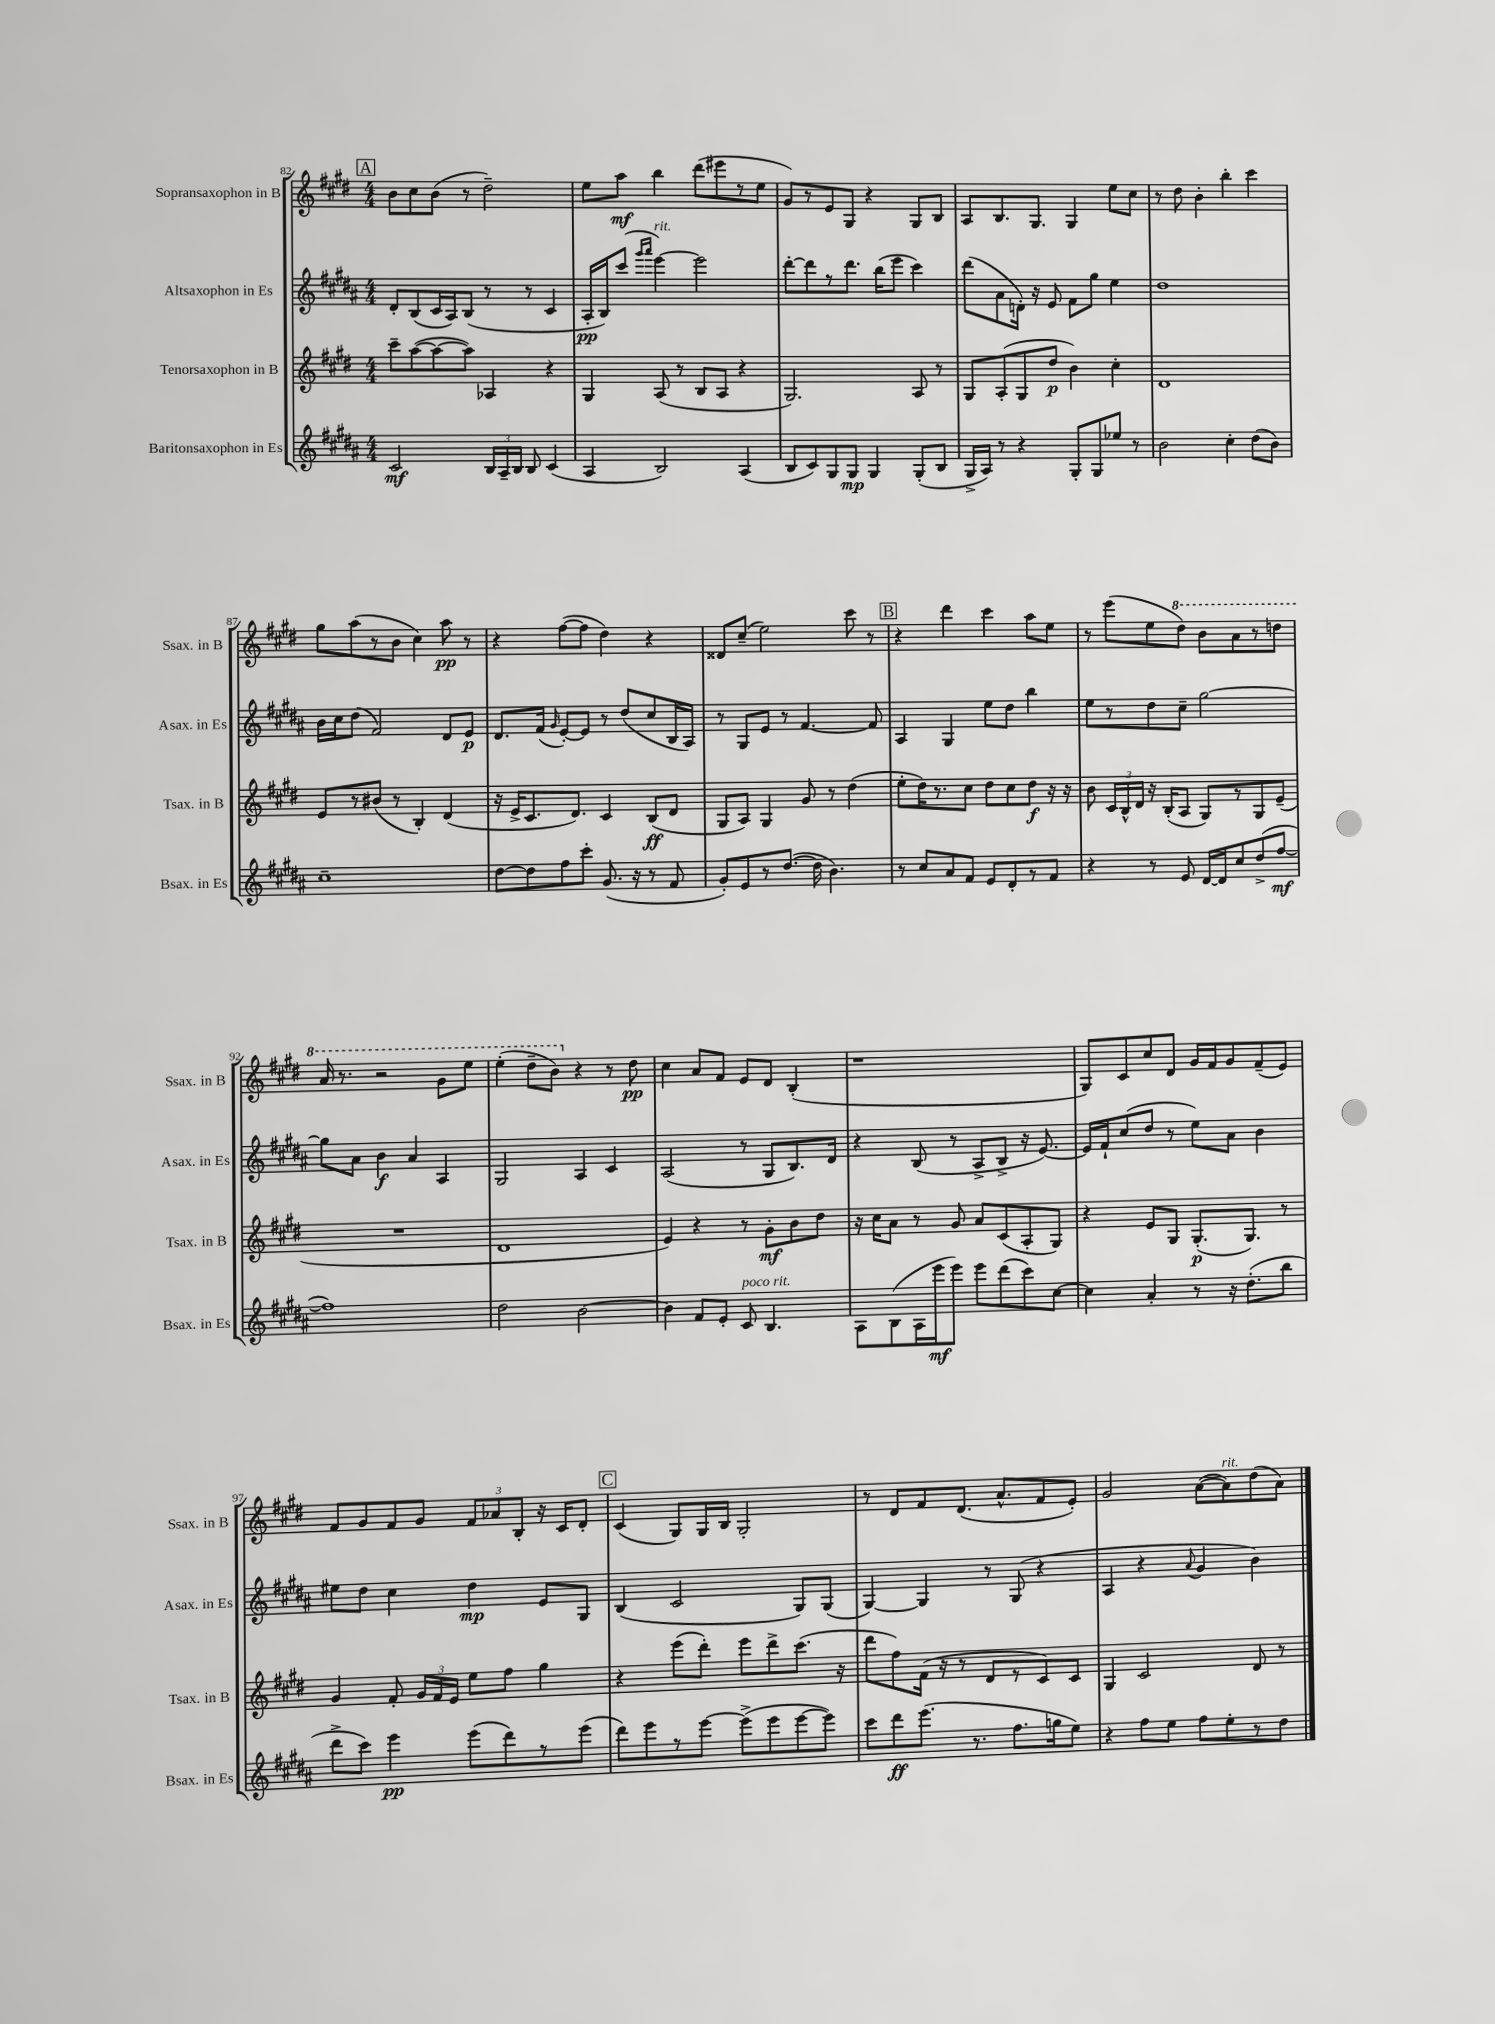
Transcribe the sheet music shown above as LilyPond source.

<<
\new StaffGroup <<
\new Staff = "s0" \with { instrumentName = "Sopransaxophon in B" shortInstrumentName = "Ssax. in B" } {
    \clef treble \key e \major \numericTimeSignature \time 4/4
    \autoBeamOff \mark \markup { \box "A" } b'8[ cis''8 b'8]( r8 dis''2--) |
    e''8[ a''8]\mf b''4 dis'''8[( eis'''8 r8 e''8] |
    gis'8[) r8 e'8 gis8] r4 gis8[ b8] |
    a8[ b8. gis8.] gis4 e''8[ cis''8] |
    r8 dis''8 b'4-. b''4-. cis'''4 |
    gis''8[ a''8( r8 b'8] cis''4) a''8\pp r8 |
    r4 fis''8[~( fis''8] dis''4) r4 |
    disis'8[ cis''8]--( e''2) cis'''8 r8 |
    \mark \markup { \box "B" } r4 dis'''4 cis'''4 a''8[ e''8] |
    r8 e'''8[( e''8 \ottava #1 dis'''8]) b''8[ a''8 r8 d'''8] |
    a''16 r8. r2 gis''8[ e'''8] |
    e'''4-.( dis'''8[-- b''8]) \ottava #0 r4 r8 dis''8\pp |
    cis''4 a'8[ fis'8] e'8[ dis'8] b4-.( |
    r1 |
    gis8[) cis'8 cis''8 dis'8] gis'16[ fis'16 gis'8 fis'8--( e'8]) |
    fis'8[ gis'8 fis'8 gis'8] \tuplet 3/2 { fis'8[ aes'8 b8]-. } r16 cis'16[ dis'8]-. |
    \mark \markup { \box "C" } cis'4( gis8[) gis16 b16] gis2-. |
    r8 dis'8[ fis'8 dis'8.]( a'8.[-^ fis'8 e'8]-.) |
    gis'2 a'8[~( a'8^\markup { \italic "rit." }) dis''8( a'8]) \bar "|." |
}
\new Staff = "s1" \with { instrumentName = "Altsaxophon in Es" shortInstrumentName = "Asax. in Es" } {
    \clef treble \key b \major \numericTimeSignature \time 4/4
    \autoBeamOff \mark \markup { \box "A" } dis'8[-. b8( cis'16 ais16) b8]( r8 r8 cis'4 |
    ais16[-.\pp b16) cis'''8]( \grace { gis'''16[ ais'''16] } e'''4~^\markup { \italic "rit." }) e'''2 |
    dis'''8[~-. dis'''8 r8 dis'''8.] b''16[( e'''8] cis'''4) |
    dis'''8[( ais'8 d'16]-.) r16 e'8 fis'8[ gis''8] e''4 |
    dis''1 |
    b'16[ cis''16 dis''8]( fis'2) dis'8[ e'8]\p |
    dis'8.[ fis'16]( \grace { gis'16 } e'8[~-.) e'8] r8 dis''8[( cis''8 b16 ais16]) |
    r8 gis8[ e'8] r8 fis'4.~ fis'8 |
    \mark \markup { \box "B" } ais4 gis4 e''8[ dis''8] b''4 |
    e''8[ r8 dis''8 cis''8]-- gis''2~ |
    gis''8[ ais'8] b'4\f ais'4 ais4 |
    gis2 ais4 cis'4 |
    ais2( r8 gis8[ b8.) dis'16] |
    r4 b8( r8 ais8[-> b8]-> r16 e'8.~) |
    e'16[ fis'16-! cis''8( dis''8] r8 e''8[) ais'8] b'4 |
    eis''8[ dis''8] cis''4 dis''4\mp e'8[ gis8] |
    \mark \markup { \box "C" } b4( cis'2 gis8[) gis8]( |
    gis4~) gis4 r8 gis8( r4 |
    ais4 r4 \appoggiatura { ais'8 } gis'4 b'4) \bar "|." |
}
\new Staff = "s2" \with { instrumentName = "Tenorsaxophon in B" shortInstrumentName = "Tsax. in B" } {
    \clef treble \key e \major \numericTimeSignature \time 4/4
    \autoBeamOff \mark \markup { \box "A" } cis'''8[-- a''8~( a''8~ a''8]) aes4 r4 |
    gis4 a8( r8 b8[ a8] r4 |
    gis2.) a8 r8 |
    gis8[ a8-.( gis8 dis''8]\p b'4) cis''4-. |
    dis'1 |
    e'8[ r8 bis'8]( r8 b4-.) dis'4( |
    r16 e'16[-> cis'8. dis'8.]) cis'4 b8[\ff( dis'8] |
    gis8[ a8]) gis4 gis'8 r8 dis''4( |
    \mark \markup { \box "B" } e''8[-. dis''16) r8. cis''8] dis''8[ cis''8 dis''8]\f r16 r16 |
    b'8 \tuplet 3/2 { cis'16[ b16-^ dis'16] } r16 b16[-.( a8] gis8[) r8 gis8 e'8]--( |
    R1 |
    dis'1 |
    e'4) r4 r8 gis'8[-.\mf b'8 dis''8] |
    r16 cis''16[ a'8] r8 gis'8 a'8[ cis'8( a8-. gis8]) |
    r4 e'8[ gis8] gis8.[-.\p( gis8.]) r8 |
    gis'4 fis'8-. \tuplet 3/2 { gis'16[ fis'16 e'16] } e''8[ fis''8] gis''4 |
    \mark \markup { \box "C" } r4 e'''8[( dis'''8]-.) e'''8[ dis'''8-> cis'''8.]( r16 |
    dis'''8[ fis''8) fis'16]( r16 r8 dis'8[ r8 cis'8) cis'8] |
    gis4 cis'2 dis'8 r8 \bar "|." |
}
\new Staff = "s3" \with { instrumentName = "Baritonsaxophon in Es" shortInstrumentName = "Bsax. in Es" } {
    \clef treble \key b \major \numericTimeSignature \time 4/4
    \autoBeamOff \mark \markup { \box "A" } cis'2\mf \tuplet 3/2 { b16[ ais16-- b16] } b8 cis'4( |
    ais4 b2) ais4( |
    b8[ cis'8) gis8 gis8]\mp gis4 gis8[-.( b8] |
    gis16[-> ais16]) r8 r4 gis8[-. gis8 ees''8] r8 |
    b'2 cis''4-. dis''8[( b'8]) |
    cis''1-- |
    dis''8[~ dis''8 fis''8 cis'''8]-. gis'8.( r16 r8 fis'8 |
    gis'8[-.) e'8 r8 dis''8.]~( dis''16 b'4.) |
    \mark \markup { \box "B" } r8 cis''8[ ais'8 fis'8] e'8[ dis'8-. r8 fis'8] |
    r4 r8 e'8 dis'16[~ dis'16 cis''8 dis''8->( fis''8]~\mf |
    fis''1) |
    dis''2 b'2~ |
    b'4 fis'8[ e'8]-. cis'8^\markup { \italic "poco rit." } b4. |
    ais8[ b8( ais16 e'''16\mf e'''8]) e'''8[ dis'''8( cis'''8) cis''8]~ |
    cis''4 ais'4-. r8 r16 dis''8.[-.( b''8] |
    dis'''8[-> cis'''8]) e'''4\pp e'''8[( dis'''8) r8 e'''8]( |
    \mark \markup { \box "C" } dis'''8[) e'''8 r8 e'''8]~ e'''8[->( e'''8 e'''8~ e'''8]) |
    cis'''8[ dis'''8\ff e'''8.]( r8. fis''8.[ g''16 e''8]) |
    r4 fis''8[ e''8] fis''8[ e''8-. r8 dis''8] \bar "|." |
}
>>
>>
\layout { \context { \Score currentBarNumber = #82 } }
